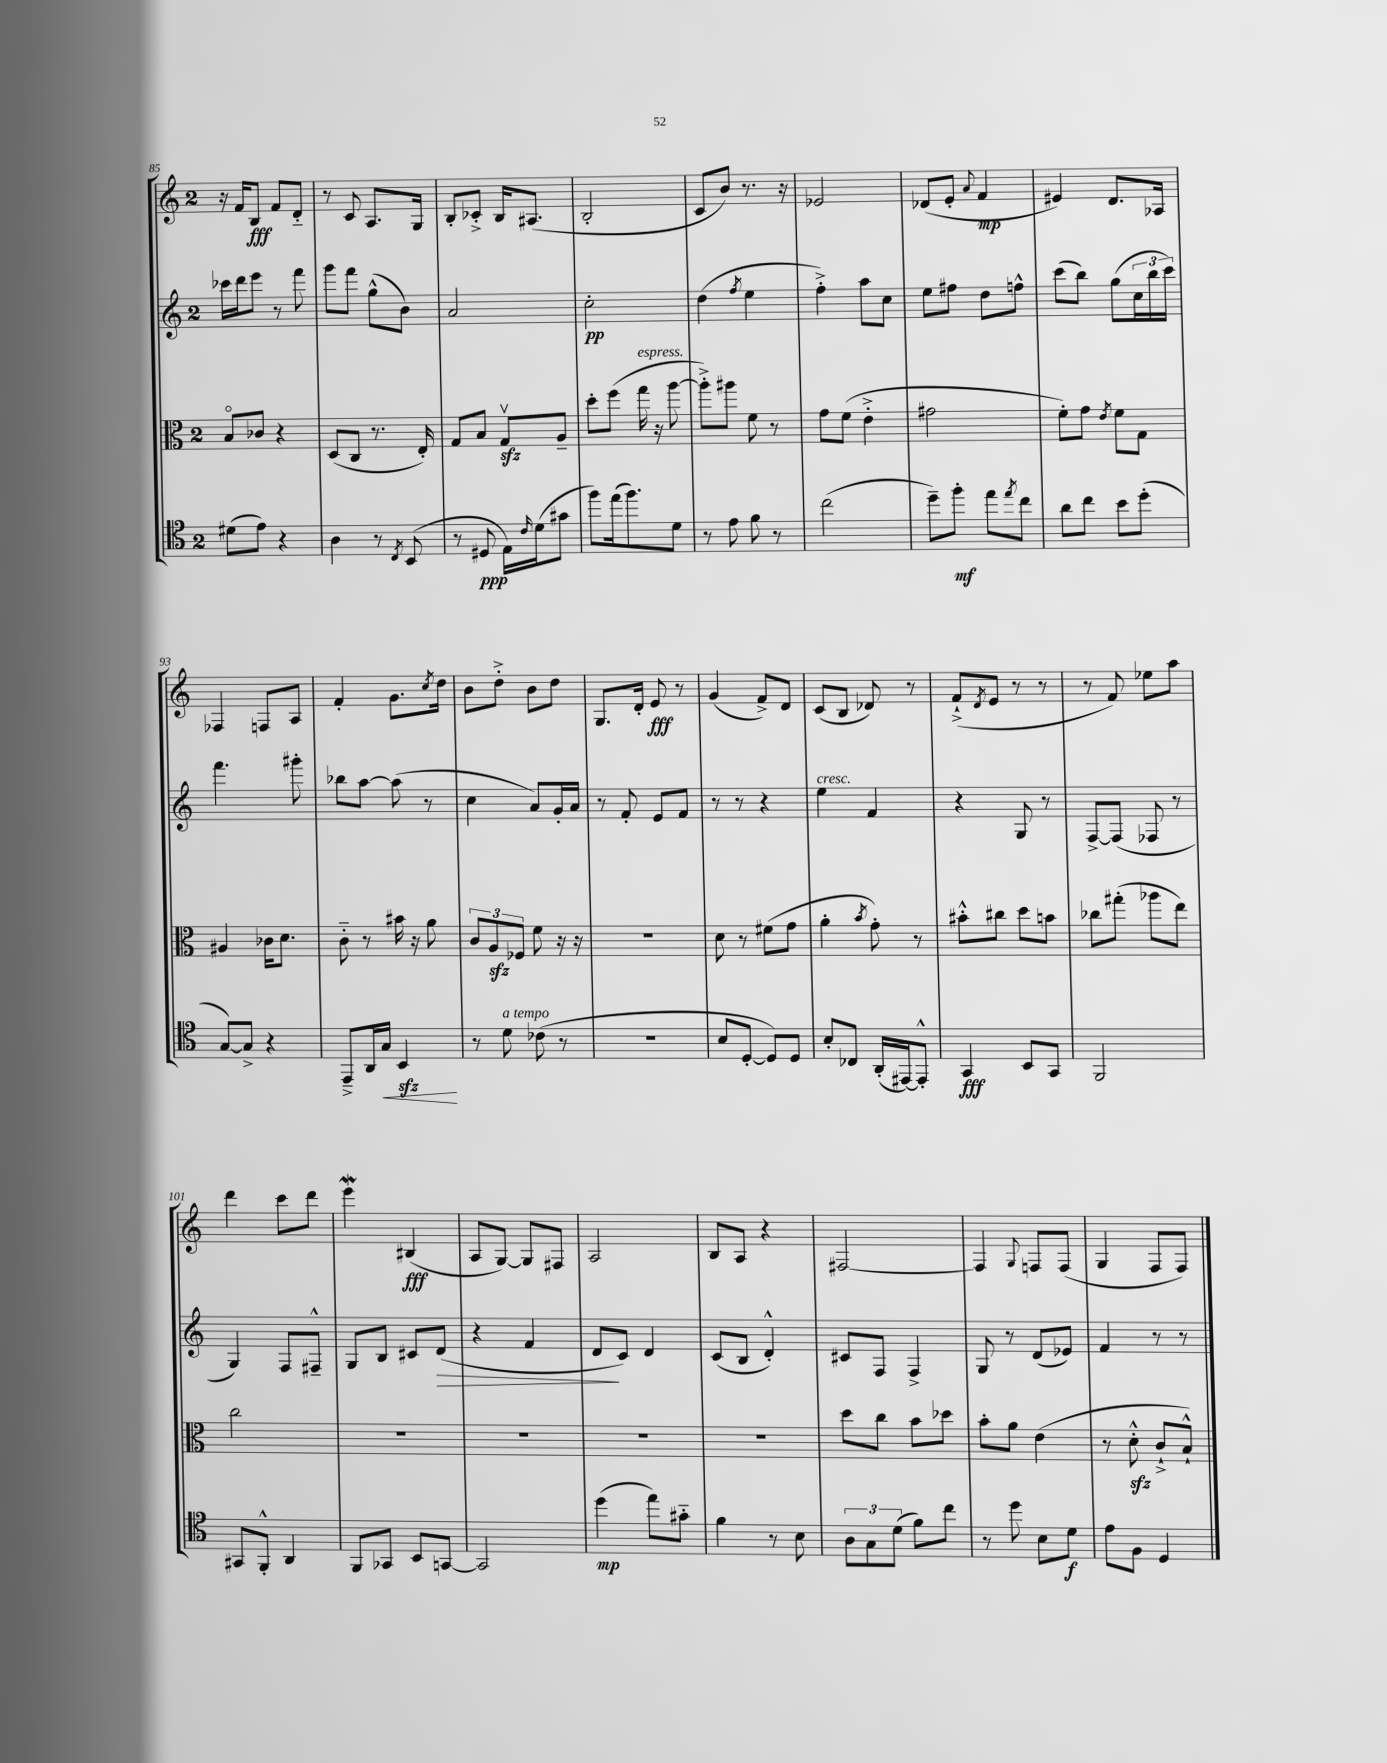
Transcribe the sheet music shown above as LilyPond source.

<<
\new StaffGroup <<
\new Staff = "s0" {
    \clef treble \key c \major \once \override Staff.TimeSignature.style = #'single-digit \time 2/4
    r16 f'16 b8\fff f'8 d'8-_ |
    r8 c'8 a8. g16 |
    b8-. ces'8-.-> b16 ais8.( |
    b2-. |
    c'8 b'8) r8. r16 |
    ees'2 |
    des'8( e'8-. \appoggiatura { a'8 } f'4\mp |
    eis'4) d'8. aes16 |
    fes4 f8 a8 |
    f'4-. g'8. \acciaccatura { c''8 } d''16 |
    b'8 d''8-.-> b'8 d''8 |
    g8. d'16-. e'8\fff r8 |
    g'4( f'8->) d'8 |
    c'8( b8 des'8) r8 |
    f'8-!->( \acciaccatura { d'8 } e'8 r8 r8 |
    r8 f'8) ees''8 a''8 |
    d'''4 c'''8 d'''8 |
    e'''4\mordent bis4\fff( |
    a8 g8~) g8 fis8 |
    a2 |
    b8 a8 r4 |
    fis2~ |
    fis4 \appoggiatura { g8 } f8 f8( |
    g4 f8 f8) \bar "|." |
}
\new Staff = "s1" {
    \clef treble \key c \major \once \override Staff.TimeSignature.style = #'single-digit \time 2/4
    ces'''16 d'''16 e'''8 r8 f'''8 |
    g'''8 f'''8 g''8-^( b'8) |
    a'2 |
    c''2-.\pp |
    d''4( \acciaccatura { f''8 } e''4 |
    f''4-.->) a''8 c''8 |
    e''8 fis''8 d''8 f''8-^ |
    c'''8( b''8) g''8( \tuplet 3/2 { c''16 b''16 c'''16) } |
    f'''4. gis'''8-. |
    bes''8 a''8~ a''8( r8 |
    c''4 a'8) g'16-. a'16 |
    r8 f'8-. e'8 f'8 |
    r8 r8 r4 |
    e''4^\markup { \italic "cresc." } f'4 |
    r4 g8 r8 |
    f8~-> f8( fes8 r8 |
    g4) f8 fis8---^ |
    g8 b8 cis'8 d'8\>( |
    r4 f'4 |
    d'8\! c'8) d'4 |
    c'8( b8 d'4-.-^) |
    cis'8 f8 f4-> |
    g8 r8 d'8( ees'8) |
    f'4 r8 r8 \bar "|." |
}
\new Staff = "s2" {
    \clef alto \key c \major \once \override Staff.TimeSignature.style = #'single-digit \time 2/4
    b8\flageolet ces'8 r4 |
    d8( c8 r8. e16-.) |
    g8 b8 g8\upbow\sfz a8-- |
    d''8-. f''8( g''16^\markup { \italic "espress." } r16 a''8~ |
    a''8-.->) ais''8 f'8 r8 |
    g'8 f'8( e'4-.-> |
    gis'2 |
    f'8-.) g'8 \acciaccatura { e'8 } f'8 g8 |
    ais4 ces'16 d'8. |
    c'8-_ r8 bis'16 r16 a'8 |
    \tuplet 3/2 { c'8 a8\sfz fes8 } f'8 r16 r16 |
    r2 |
    d'8 r8 fis'8( g'8 |
    a'4-. \acciaccatura { b'8 } g'8-.) r8 |
    bis'8-.-^ cis''8 d''8 b'8 |
    ces''8 gis''8-.( aes''8 e''8) |
    c''2 |
    R2 |
    R2 |
    R2 |
    R2 |
    d''8 c''8 b'8 des''8 |
    b'8-. a'8 e'4( |
    r8 d'8-.-^\sfz c'8-!-> b8-!-^) \bar "|." |
}
\new Staff = "s3" {
    \clef tenor \key c \major \once \override Staff.TimeSignature.style = #'single-digit \time 2/4
    dis'8( e'8) r4 |
    a4 r8 \acciaccatura { c8 } b,8( |
    r8 dis8\ppp e16) \grace { c'16 } d'16( gis'8 |
    f''8) e''16( f''8.) d'8 |
    r8 e'8 f'8 r8 |
    c''2( |
    d''8--) f''8-.\mf e''8 \acciaccatura { e''8 } c''8 |
    a'8 c''8 b'8 d''8-.( |
    g8~) g8-> r4 |
    e,8---> a,16 g16\< b,4\sfz\! |
    r8 d'8^\markup { \italic "a tempo" } ces'8( r8 |
    r2 |
    b8 d8~-. d8) d8 |
    b8-. ces8 a,16-.( eis,16~) eis,8-.-^ |
    g,4\fff b,8 g,8 |
    f,2 |
    gis,8 f,8-.-^ a,4 |
    f,8 ges,8 b,8 g,8~ |
    g,2 |
    d''4\mp( e''8) gis'8-_ |
    f'4 r8 b8 |
    \tuplet 3/2 { a8 g8 d'8( } f'8) c''8 |
    r8 d''8 b8 d'8\f |
    e'8 f8 d4 \bar "|." |
}
>>
>>
\layout { \context { \Score currentBarNumber = #85 } }
